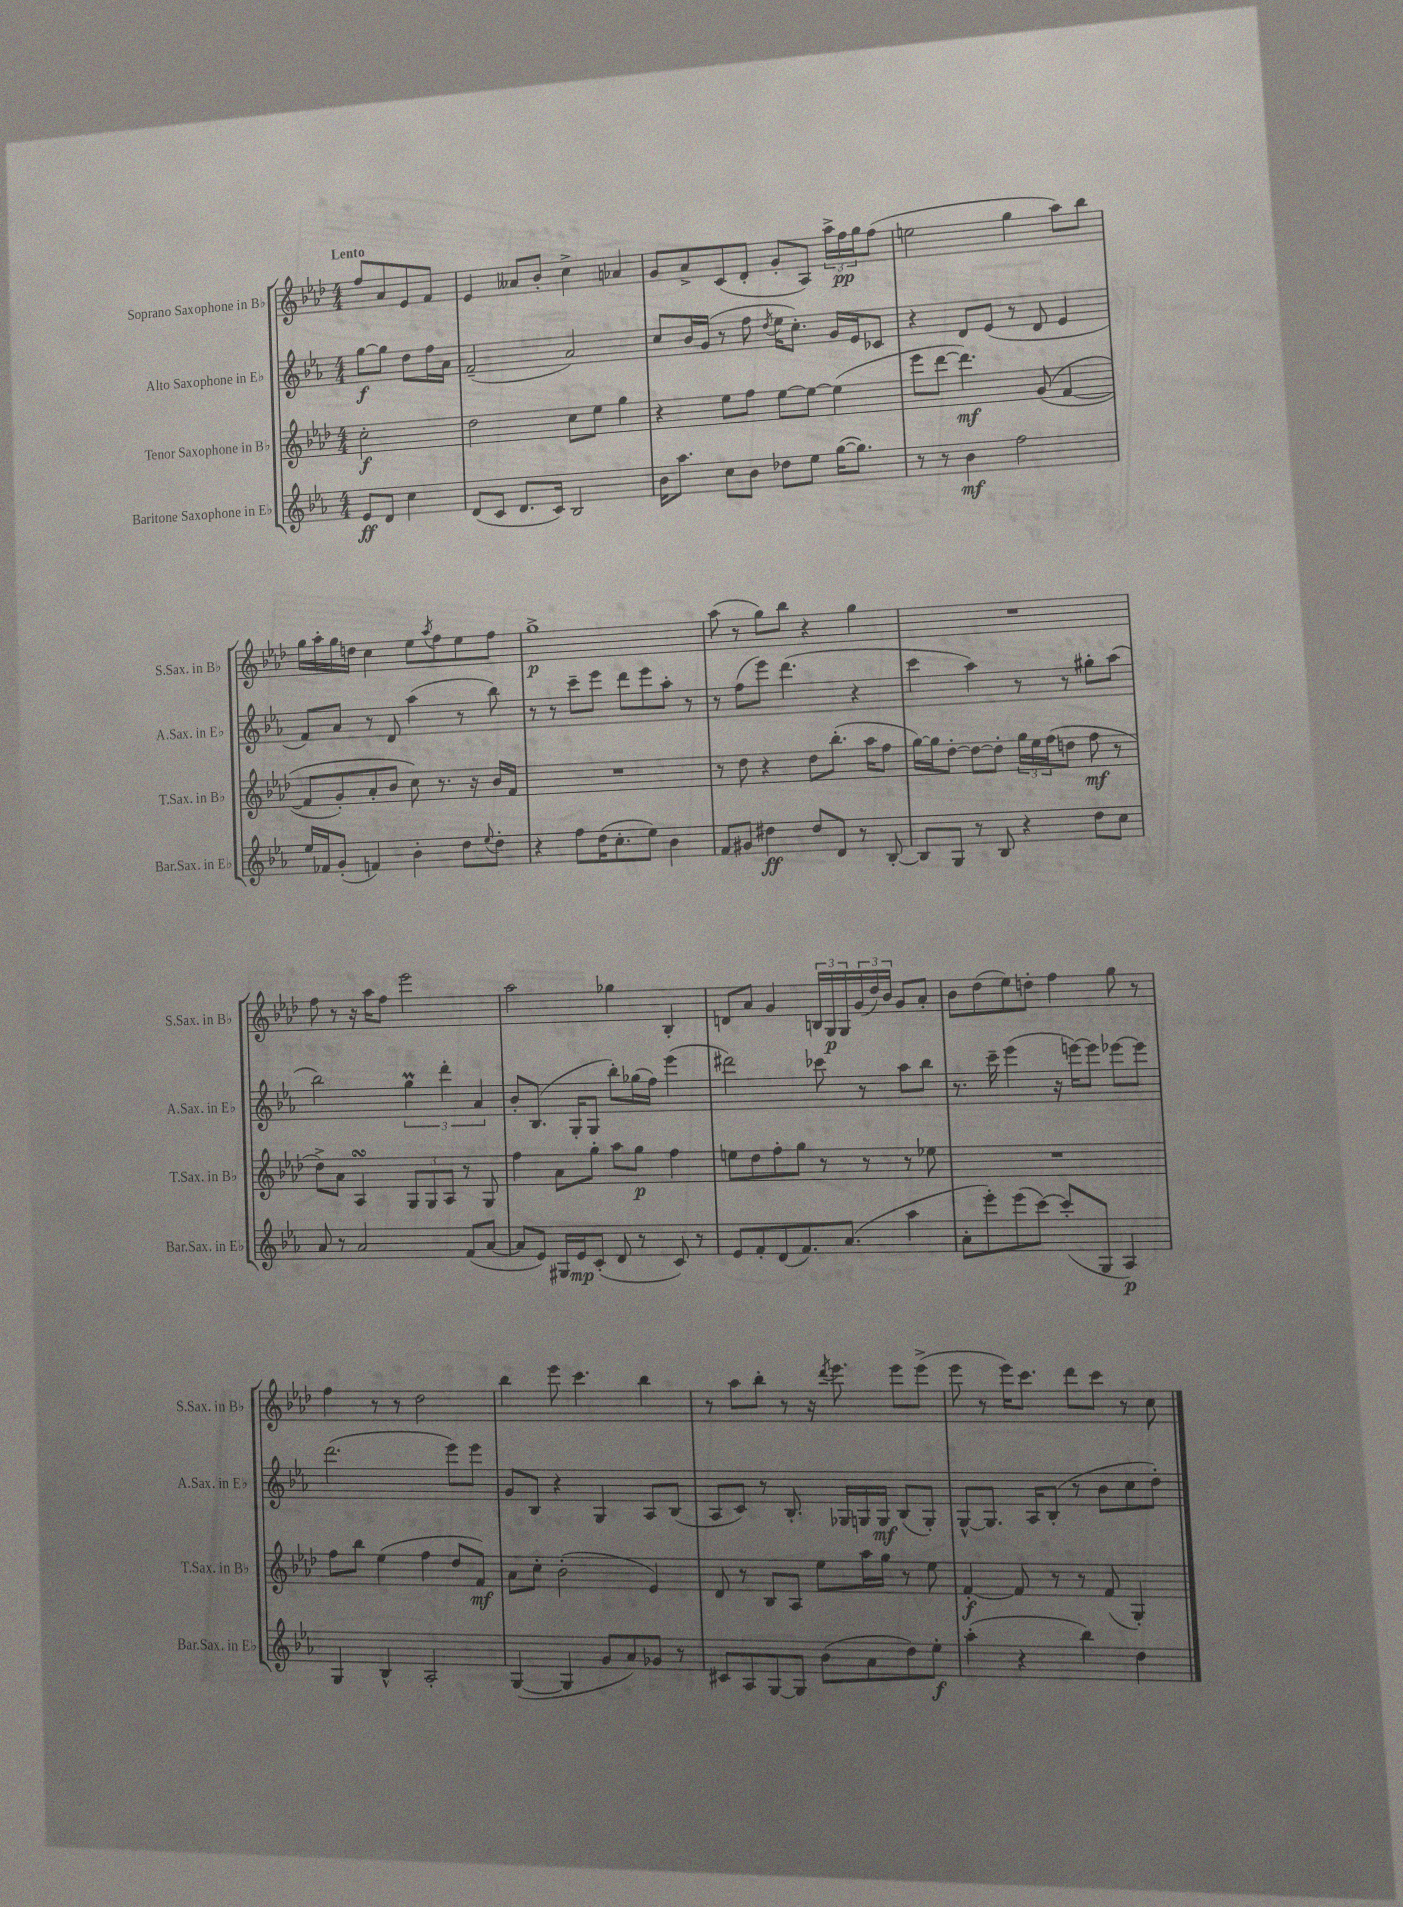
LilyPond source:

<<
\new StaffGroup <<
\new Staff = "s0" \with { instrumentName = "Soprano Saxophone in Bb" shortInstrumentName = "S.Sax. in Bb" } {
    \clef treble \key aes \major \numericTimeSignature \time 4/4 \partial 2 \tempo "Lento"
    f''8 aes'8 ees'8 f'8 |
    ees'4 aeses'8 bes'8-. c''4-> aes'4 |
    g'8 aes'8-> c'8( des'8-. g'8-. aes8) \tuplet 3/2 { aes''16-> f''16\pp g''16 } f''8( |
    e''2 g''4 aes''8) bes''8 |
    g''16 aes''16-. g''16 d''16 c''4 ees''8 \acciaccatura { aes''8 } f''8 ees''8 f''8 |
    g''1->\p |
    aes''8( r8 g''8) bes''8 r4 g''4 |
    R1 |
    f''8 r8 r16 aes''16 f''8 ees'''2 |
    aes''2 ges''4 bes4-. |
    d'8 aes'8 g'4 \tuplet 3/2 { b16 g16\p g16 } \tuplet 3/2 { g'16( des''16) bes'16 } g'8 aes'8-. |
    bes'8 des''8( ees''8) d''8-. f''4 g''8 r8 |
    f''4 r8 r8 des''2 |
    bes''4 ees'''8 c'''4. bes''4 |
    r8 aes''8 bes''8-. r8 r16 \acciaccatura { des'''8 } ees'''8. ees'''8 ees'''8->( |
    ees'''8 r8 ees'''16) c'''8. des'''8 c'''8 r8 c''8 \bar "|." |
}
\new Staff = "s1" \with { instrumentName = "Alto Saxophone in Eb" shortInstrumentName = "A.Sax. in Eb" } {
    \clef treble \key ees \major \numericTimeSignature \time 4/4 \partial 2
    g''8~\f g''8 d''8 f''16 aes'16 |
    f'2--( aes'2) |
    c''8 bes'16 g'16( r8 f''8 \acciaccatura { d''8 } ees''16 c''8.-.) g'16 ees'16 ces'8 |
    r4 d'8 ees'8( r8 d'8 ees'4 |
    f'8) aes'8 r8 d'8 aes''4( r8 bes''8) |
    r8 r8 c'''8-- ees'''8 d'''8 ees'''8 aes''8-. r8 |
    r8 f''8( ees'''8) d'''4.( r4 |
    c'''4 aes''4) r8 r8 gis''8-. aes''8( |
    bes''2) \tuplet 3/2 { g''4\prall d'''4-. aes'4 } |
    bes'8-. bes8.( g16-. g8 bes''8-.) ges''16( f''16) ees'''4( |
    dis'''2) ces'''8 r8 aes''8 bes''8 |
    r8. c'''16-- ees'''4( r16 e'''16~) e'''8 ees'''8~ ees'''8 |
    d'''2.( ees'''8) ees'''8 |
    g'8 bes8 r4 g4 aes8 bes8( |
    aes8 c'8) r8 bes8.-. ges16 g16 g16\mf bes8( g8-.) |
    g8~-^ g8. aes16 bes8-.( r8 bes'8 c''8 d''8-.) \bar "|." |
}
\new Staff = "s2" \with { instrumentName = "Tenor Saxophone in Bb" shortInstrumentName = "T.Sax. in Bb" } {
    \clef treble \key aes \major \numericTimeSignature \time 4/4 \partial 2
    c''2-.\f |
    des''2 c''8 ees''8 g''4 |
    r4 ees''8 f''8 ees''8~ ees''8~ ees''4( |
    ees'''8 des'''8~ des'''4.\mf) g'8(\( f'4~ |
    f'8 g'8-.) aes'8-. bes'8 c''8\) r8. r16 bes'16 f'16 |
    R1 |
    r8 des''8 r4 des''8 bes''8.-.( aes''16 f''8 |
    g''16~) g''16 des''8~-. des''8~ des''8-. \tuplet 3/2 { g''16 ees''16 f''16( } d''8 f''8\mf r8 |
    des''8->) aes'8 aes4\turn \tuplet 3/2 { g8 g8 aes8 } r8 g8 |
    f''4 aes'8 g''8-. aes''8 g''8\p f''4 |
    e''8 des''8 f''8-. g''8 r8 r8 r8 ees''8 |
    R1 |
    f''8 bes''8 ees''4( f''4 des''8 f'8\mf) |
    aes'8 c''8-. bes'2-.( ees'4) |
    des'8 r8 bes8 aes8 ees''8 aes''16 g''16 r8 ees''8 |
    f'4~-.\f f'8 r8 r8 f'8( g4-.) \bar "|." |
}
\new Staff = "s3" \with { instrumentName = "Baritone Saxophone in Eb" shortInstrumentName = "Bar.Sax. in Eb" } {
    \clef treble \key ees \major \numericTimeSignature \time 4/4 \partial 2
    ees'8\ff d'8 c''4 |
    d'8( c'8 d'8. c'16) bes2 |
    bes'16 aes''8. c''8 bes'8 des''8 ees''8 g''16~( g''8.) |
    r8 r8 bes'4\mf f''2 |
    ees''16 fes'16 g'8-.( f'4) bes'4-. d''8 \appoggiatura { ees''8 } d''8-. |
    r4 f''8 d''16( c''8.-. ees''8) bes'4 |
    f'8 gis'8 dis''4\ff dis''8 d'8 r8 bes8~-. |
    bes8 g8 r8 bes8 r4 d''8 c''8 |
    aes'8 r8 aes'2 f'8( aes'8~ |
    aes'8 ees'8) gis16 ees'16\mp c'8-.( d'8 r8 c'8) r8 |
    ees'8 f'8-. d'8( f'8.) aes'8.( aes''4 |
    aes'8-. ees'''8-.) ees'''8( c'''8~) c'''8-.( g8 aes4\p) |
    g4 bes4-^ aes2-. |
    g4~( g4 g'8 aes'8) ges'8 r8 |
    cis'8 aes8 g8~ g8 bes'8( aes'8 d''8) ees''8-.\f |
    aes''4-.( r4 bes''4) d''4 \bar "|." |
}
>>
>>
\layout { \context { \Score \remove "Bar_number_engraver" } }
